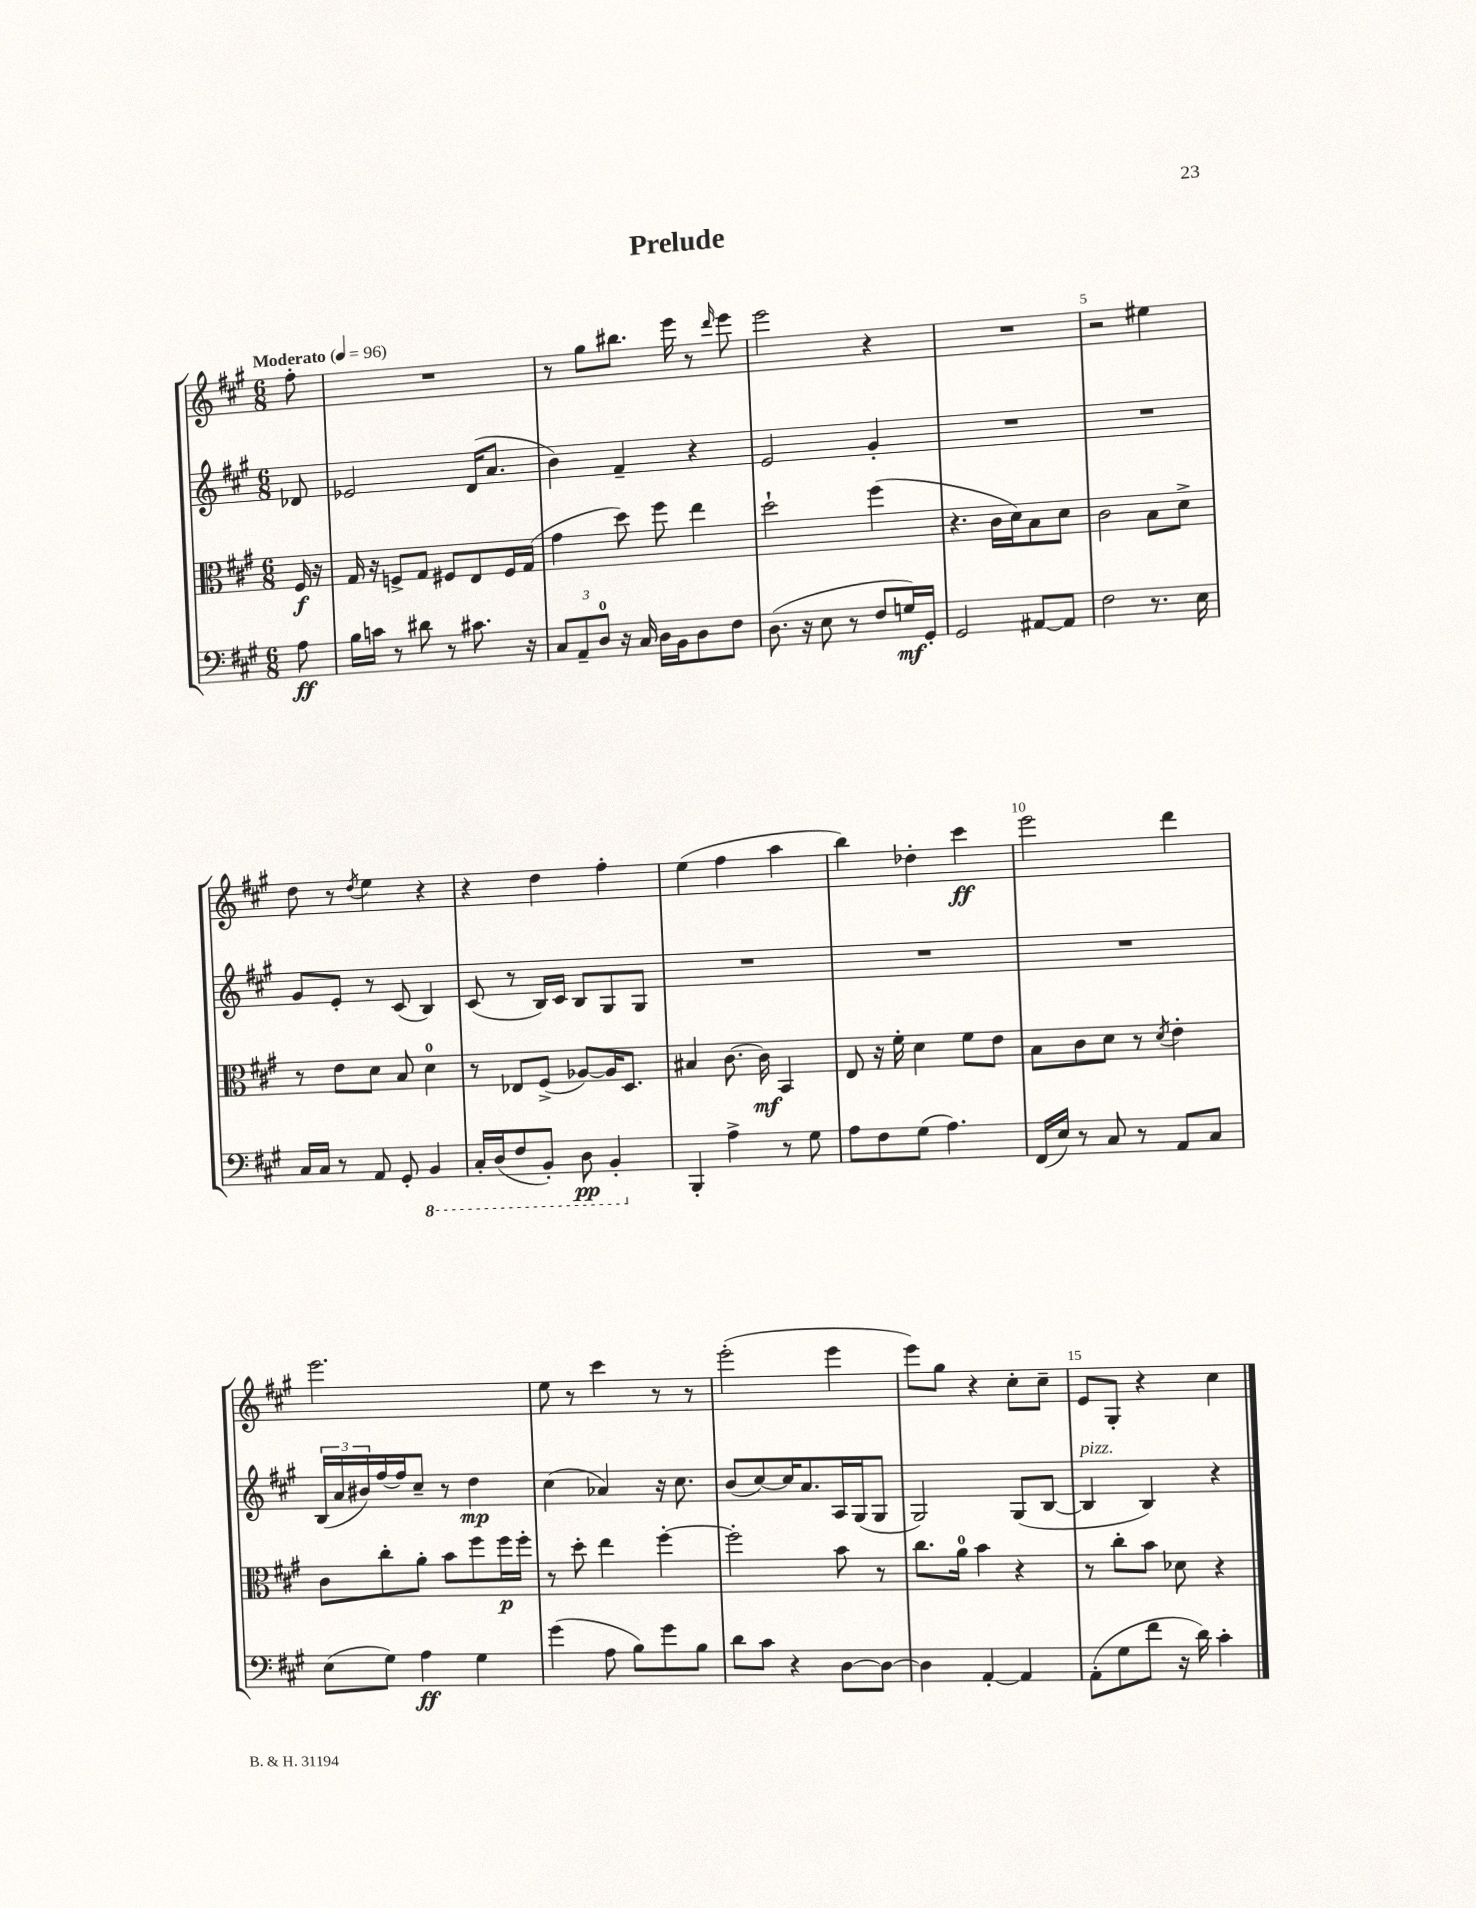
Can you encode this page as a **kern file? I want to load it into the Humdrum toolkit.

**kern	**kern	**kern	**kern
*staff4	*staff3	*staff2	*staff1
*clefF4	*clefC3	*clefG2	*clefG2
*k[f#c#g#]	*k[f#c#g#]	*k[f#c#g#]	*k[f#c#g#]
*M6/8	*M6/8	*M6/8	*M6/8
*MM96	*MM96	*MM96	*MM96
8A\	16F#/	8d-/	8ff#'\
.	16r	.	.
=	=	=	=
16B\LL	16G#/	2e-/	2.r
16c\JJ	16r	.	.
8r	8F^/L	.	.
8d#\	8G#/J	.	.
8r	8F#/L	.	.
8.c#\	8E/	(16d/LK	.
.	.	8.a/J	.
.	16F#/L	.	.
16r	(16G#/JJ	.	.
=	=	=	=
12C#/L	4g#\	4b\)	8r
12AA~/	.	.	.
.	.	.	8gg#\L
12D/J	.	.	.
16r	8dd\)	4f#~/	8.bb#\J
16C#/	.	.	.
16D\LL	8ff#\	.	.
16BB\J	.	.	16eee\
8D\	4ee\	4r	8r
.	.	.	16qqddd/
8F#\J	.	.	8eee\
=	=	=	=
(8.D\	2dd`\	2e/	2eee\
16r	.	.	.
8E\	.	.	.
8r	.	.	.
8F#/L	(4ff#\	4g#'/	4r
16G/L)	.	.	.
16GG#'/JJ	.	.	.
=	=	=	=
2GG#/	4.r	2.r	2.r
.	16c#\LL	.	.
.	16d\J)	.	.
[8AA#/L	8B\	.	.
8AA#/]J	8d\J	.	.
=	=	=	=
2F#\	2c#\	2.r	2r
8.r	8B\L	.	4ee#\
.	8d^\J	.	.
16E\	.	.	.
=	=	=	=
16C#/LL	8r	8g#/L	8dd\
16C#/JJ	.	.	.
8r	8e\L	8e'/J	8r
.	.	.	8qdd/
8AA/	8d\J	8r	4ee\
8GG#'/	8B/	(8c#/	.
4BBB/	4d\	4B/)	4r
=	=	=	=
16CC#'/LL	8r	(8c#/	4r
(16DD/J	.	.	.
8FF#/	8E-/L	8r	.
8BBB'/J)	(8F#^/J	16B/LL)	4dd\
.	.	16c#/JJ	.
8DD\	[8A-/L)	8B/L	.
4BBB'/	16A-/]K	8G#/	4ff#'\
.	8.D/J	.	.
.	.	8G#/J	.
=	=	=	=
4BBB'/	4B#/	2.r	(4ee\
4A^\	[8.c#\	.	4ff#\
.	16c#\]	.	.
8r	4BB/	.	4aa\
8G#\	.	.	.
=	=	=	=
8A\L	8E/	2.r	4bb\)
8F#\	16r	.	.
.	16f#'\	.	.
(8G#\J	4d\	.	4dd-'\
4.A\)	.	.	.
.	8f#\L	.	4ccc#\
.	8e\J	.	.
=	=	=	=
(16FF#/LL	8B\L	2.r	2eee\
16E/JJ)	.	.	.
8r	8c#\	.	.
8C#/	8d\J	.	.
8r	8r	.	.
.	8qd/	.	.
8AA/L	4e'\	.	4ddd\
8C#/J	.	.	.
=	=	=	=
(8E\L	8c#\L	(24B/LL	2.eee\
.	.	24a/	.
.	.	24b#/)	.
8G#\J)	8cc#'\	[16ff#/	.
.	.	16ff#/]J	.
4A\	8a'\J	8cc#~/J	.
.	8b\L	8r	.
4G#\	8ff#\	4dd\	.
.	16ff#\L	.	.
.	16ff#'\JJ	.	.
=	=	=	=
(4g#\	8r	(4cc#\	8ee\
.	8dd'\	.	8r
8A\	4ee\	4a-/)	4ccc#\
8B\L)	.	.	.
8g#\	[4ff#'\	16r	8r
.	.	8.cc#\	.
8B\J	.	.	8r
=	=	=	=
8d\L	2ff#'\]	(8b/L	(2eee'\
8c#\J	.	[8cc#/)	.
4r	.	16cc#/]K	.
.	.	8.a/	.
[8D\L	8b\	16A/L	4eee\
.	.	(16G#/J	.
8D\_J	8r	8G#/J	.
=	=	=	=
4D\]	8.cc#\L	2G#/)	8eee\L)
.	.	.	8gg#\J
.	16a\Jk	.	.
[4AA'/	4b\	.	4r
4AA/]	4r	(8G#/L	8cc#'\L
.	.	[8B/J	8cc#~\J
=	=	=	=
(8AA'\L	8r	4B/]	8e/L
8G#\	8cc#'\L	.	8G#'/J
8f#\J	8b\J	4B/)	4r
16r	8d-\	.	.
16d\)	.	.	.
4c#'\	4r	4r	4cc#\
==	==	==	==
*-	*-	*-	*-
